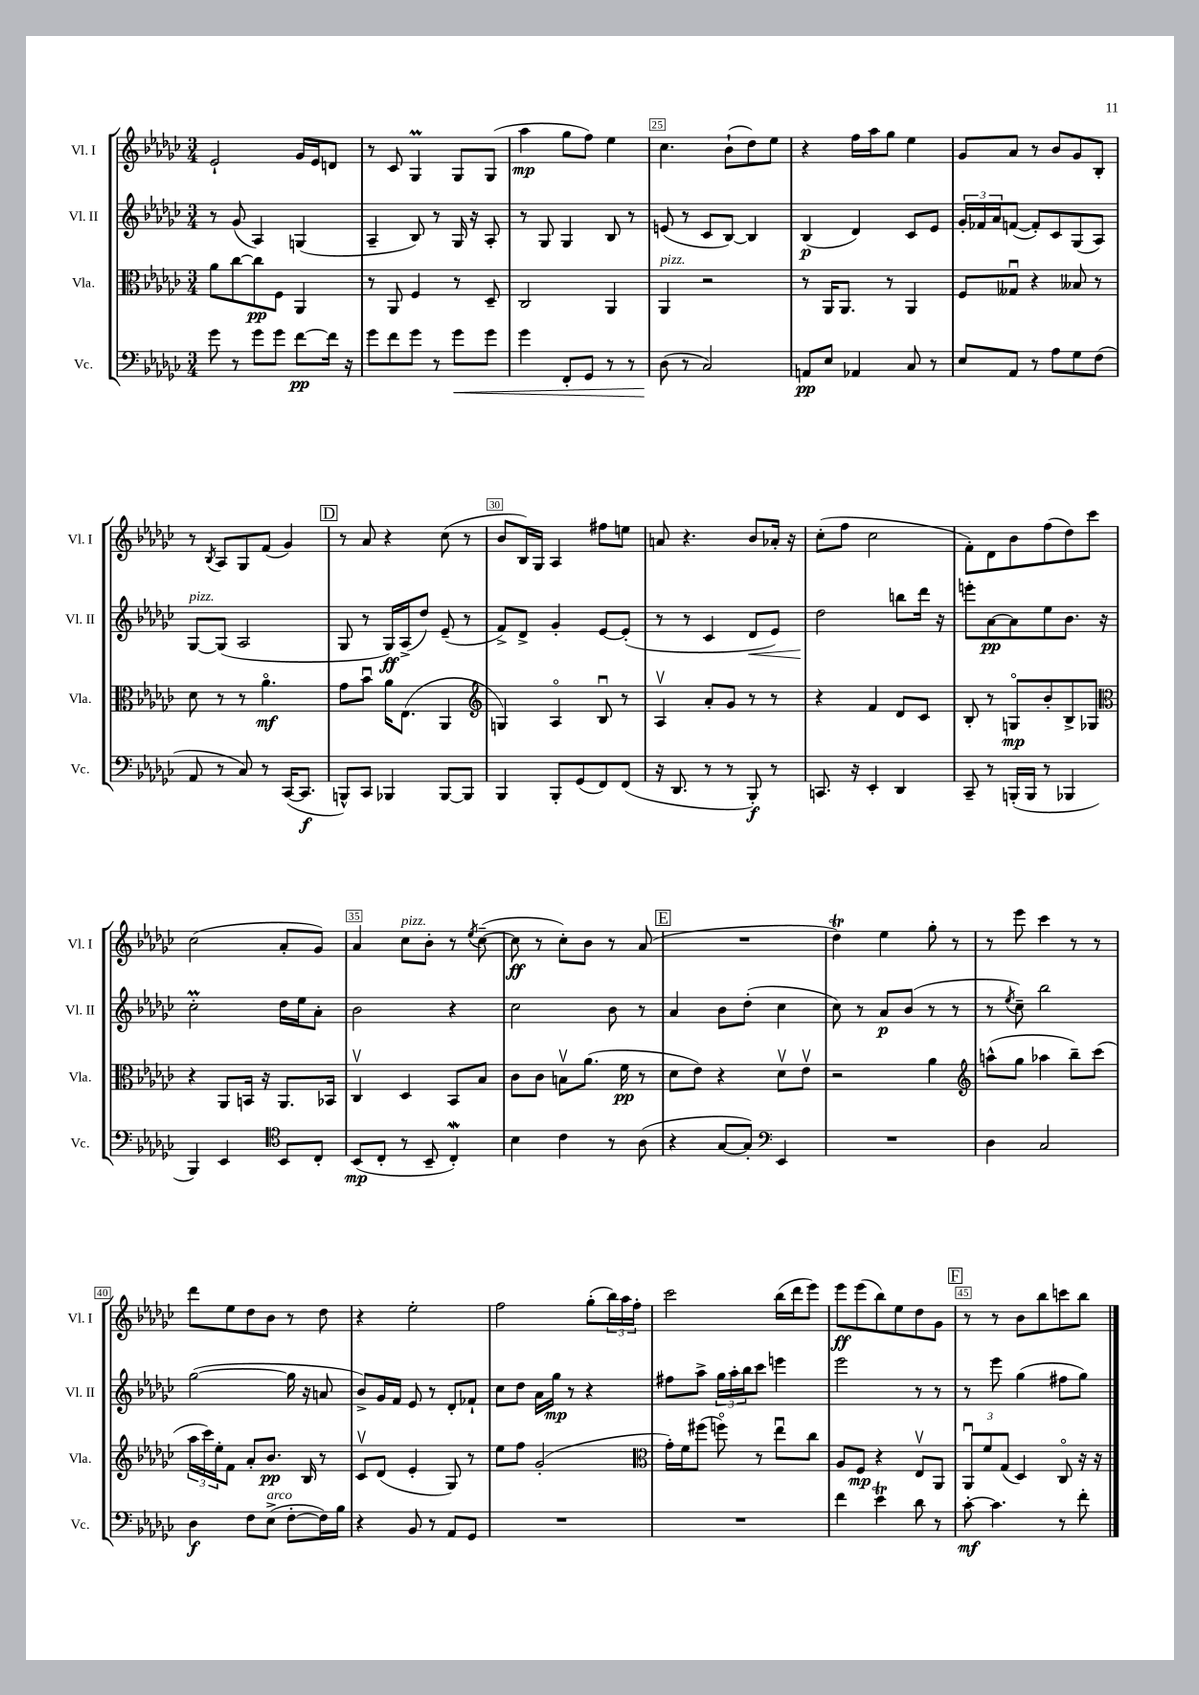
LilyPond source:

<<
\new StaffGroup <<
\new Staff = "s0" \with { instrumentName = "Vl. I" shortInstrumentName = "Vl. I" } {
    \clef treble \key ges \major \numericTimeSignature \time 3/4
    ees'2-! ges'16 ees'16 d'8 |
    r8 ces'8 ges4\prall ges8 ges8( |
    aes''4\mp ges''8 f''8) ees''4 |
    ces''4. bes'8-!( des''8) ees''8 |
    r4 f''16 aes''16 ges''8 ees''4 |
    ges'8 aes'8 r8 bes'8 ges'8 bes8-. |
    r8 \acciaccatura { bes8 } aes8 ges8 f'8( ges'4) |
    \mark \markup { \box "D" } r8 aes'8 r4 ces''8( r8 |
    bes'8 bes16) ges16 aes4 fis''8 e''8 |
    a'8 r4. bes'8 aes'16-. r16 |
    ces''8-.( f''8 ces''2 |
    f'8-.) des'8 bes'8 f''8( des''8) ces'''8 |
    ces''2( aes'8-. ges'8) |
    aes'4 ces''8^\markup { \italic "pizz." } bes'8-. r8 \acciaccatura { ees''8 } ces''8~--( |
    ces''8\ff r8 ces''8-.) bes'8 r8 aes'8( |
    \mark \markup { \box "E" } R2. |
    des''4\trill) ees''4 ges''8-. r8 |
    r8 ees'''8 ces'''4 r8 r8 |
    des'''8 ees''8 des''8 bes'8 r8 des''8 |
    r4 ees''2-. |
    f''2 ges''8-.( \tuplet 3/2 { bes''16) aes''16 f''16-. } |
    ces'''2 bes''16( des'''16 ees'''8) |
    ees'''8\ff ees'''8( bes''8) ees''8 des''8 ges'8 |
    \mark \markup { \box "F" } r8 r8 bes'8 bes''8 c'''8 bes''8 \bar "|." |
}
\new Staff = "s1" \with { instrumentName = "Vl. II" shortInstrumentName = "Vl. II" } {
    \clef treble \key ges \major \numericTimeSignature \time 3/4
    r8 ges'8( aes4) g4( |
    aes4-- bes8) r8 ges16 r16 aes8-. |
    r8 ges8 ges4 bes8 r8 |
    e'8( r8 ces'8 bes8~) bes4 |
    bes4\p( des'4) ces'8 ees'8 |
    \tuplet 3/2 { ges'16-. fes'16 aes'16 } f'8~( f'8-.) ces'8 ges8( aes8) |
    ges8~^\markup { \italic "pizz." } ges8( aes2 |
    \mark \markup { \box "D" } ges8 r8 ges16\ff) aes16->( des''8) ees'8--( r8 |
    f'8->) des'8-> ges'4-. ees'8~ ees'8-.( |
    r8 r8 ces'4 des'8\< ees'8) |
    des''2\! b''8 des'''16 r16 |
    e'''8-. aes'8~\pp aes'8 ees''8 bes'8. r16 |
    ces''2-.\prall des''16 ees''16 aes'8-. |
    bes'2 r4 |
    ces''2 bes'8 r8 |
    \mark \markup { \box "E" } aes'4 bes'8 des''8-.( ces''4 |
    ces''8) r8 aes'8\p bes'8( r8 r8 |
    r8 \acciaccatura { ees''8 } ces''8--) bes''2 |
    ges''2~( ges''16 r16 a'8 |
    bes'8->) ges'16 f'16 ees'8 r8 des'8-. fes'8-! |
    ces''8 des''8 aes'16 ges''16\mp r8 r4 |
    fis''8 aes''8-> \tuplet 3/2 { ges''16 aes''16-. bes''16 } ces'''8 e'''4 |
    ees'''2 r8 r8 |
    \mark \markup { \box "F" } r8 ees'''8 ges''4( fis''8 ges''8) \bar "|." |
}
\new Staff = "s2" \with { instrumentName = "Vla." shortInstrumentName = "Vla." } {
    \clef alto \key ges \major \numericTimeSignature \time 3/4
    aes'8 ces''8~ ces''8\pp f8 aes,4 |
    r8 aes,8 f4 r8 des8-- |
    ces2 aes,4 |
    aes,4^\markup { \italic "pizz." } r2 |
    r8 aes,16 aes,8. r8 aes,4 |
    f8 geses8\downbow r4 beses8 r8 |
    des'8 r8 r8 aes'4.\flageolet\mf |
    \mark \markup { \box "D" } ges'8 bes'8\downbow aes'16 ees8.( aes,4 |
    \clef treble g4) aes4\flageolet bes8\downbow r8 |
    aes4\upbow aes'8-. ges'8 r8 r8 |
    r4 f'4 des'8 ces'8 |
    bes8-. r8 g8\flageolet\mp bes'8-. bes8-> ges8 |
    \clef alto r4 aes,8 b,16 r16 aes,8. bes,16 |
    ces4\upbow des4 bes,8 bes8 |
    ces'8 ces'8 b8\upbow aes'8.( f'16\pp r8 |
    \mark \markup { \box "E" } des'8 ees'8) r4 des'8\upbow ees'8\upbow |
    r2 aes'4 |
    \clef treble a''8-^( ges''8 aes''4 bes''8--) ces'''8( |
    \tuplet 3/2 { aes''16 ces'''16) ees''16-. } f'8 aes'8-. bes'8.\pp bes16 r8 |
    ces'8\upbow des'8( ees'4-. ges8) r8 |
    ees''8 f''8 ges'2-.( |
    \clef alto ges'16-.) f'16 fis''8( f''8\flageolet) r8 ees''8\downbow ces''8 |
    aes8 f8\mp r4 ees8\upbow aes,8 |
    \mark \markup { \box "F" } \tuplet 3/2 { aes,8\downbow f'8 ges8( } des4) ces8\flageolet r16 r16 \bar "|." |
}
\new Staff = "s3" \with { instrumentName = "Vc." shortInstrumentName = "Vc." } {
    \clef bass \key ges \major \numericTimeSignature \time 3/4
    ges'8 r8 ges'8 ges'8 f'8~\pp f'16 r16 |
    ges'8 f'8 ges'8 r8 ges'8\< ges'8 |
    ges'4 f,8-. ges,8 r8 r8 |
    des8\!( r8 ces2) |
    a,8\pp ees8 aes,4 ces8 r8 |
    ees8 aes,8 r8 aes8 ges8 f8( |
    aes,8 r8 ces8) r8 ces,16~( ces,8.\f |
    \mark \markup { \box "D" } b,,8-^) ces,8 bes,,4 bes,,8~ bes,,8 |
    bes,,4 bes,,8-. ges,8( f,8) f,8( |
    r16 des,8. r8 r8 bes,,8-.\f) r8 |
    c,8. r16 ees,4-. des,4 |
    ces,8-- r8 b,,16-.( b,,16 r8 bes,,4 |
    bes,,4) ees,4 \clef tenor bes,8 ces8-. |
    bes,8\mp( ces8-. r8 bes,8-- ces4-.\mordent) |
    bes4 ces'4 r8 aes8( |
    \mark \markup { \box "E" } r4 ges8~ ges8-.) \clef bass ees,4 |
    R2. |
    des4 ces2 |
    des4\f f8 ees8->^\markup { \italic "arco" }( f8~-. f16) bes16 |
    r4 bes,8 r8 aes,8 ges,8 |
    R2. |
    R2. |
    f'4 ees'4\trill des'8 r8 |
    \mark \markup { \box "F" } ces'8~-.\mf ces'4. r8 f'8-. \bar "|." |
}
>>
>>
\layout { \context { \Score currentBarNumber = #22 \override BarNumber.break-visibility = ##(#f #t #t) barNumberVisibility = #(every-nth-bar-number-visible 5) \override BarNumber.stencil = #(make-stencil-boxer 0.1 0.3 ly:text-interface::print) } }
